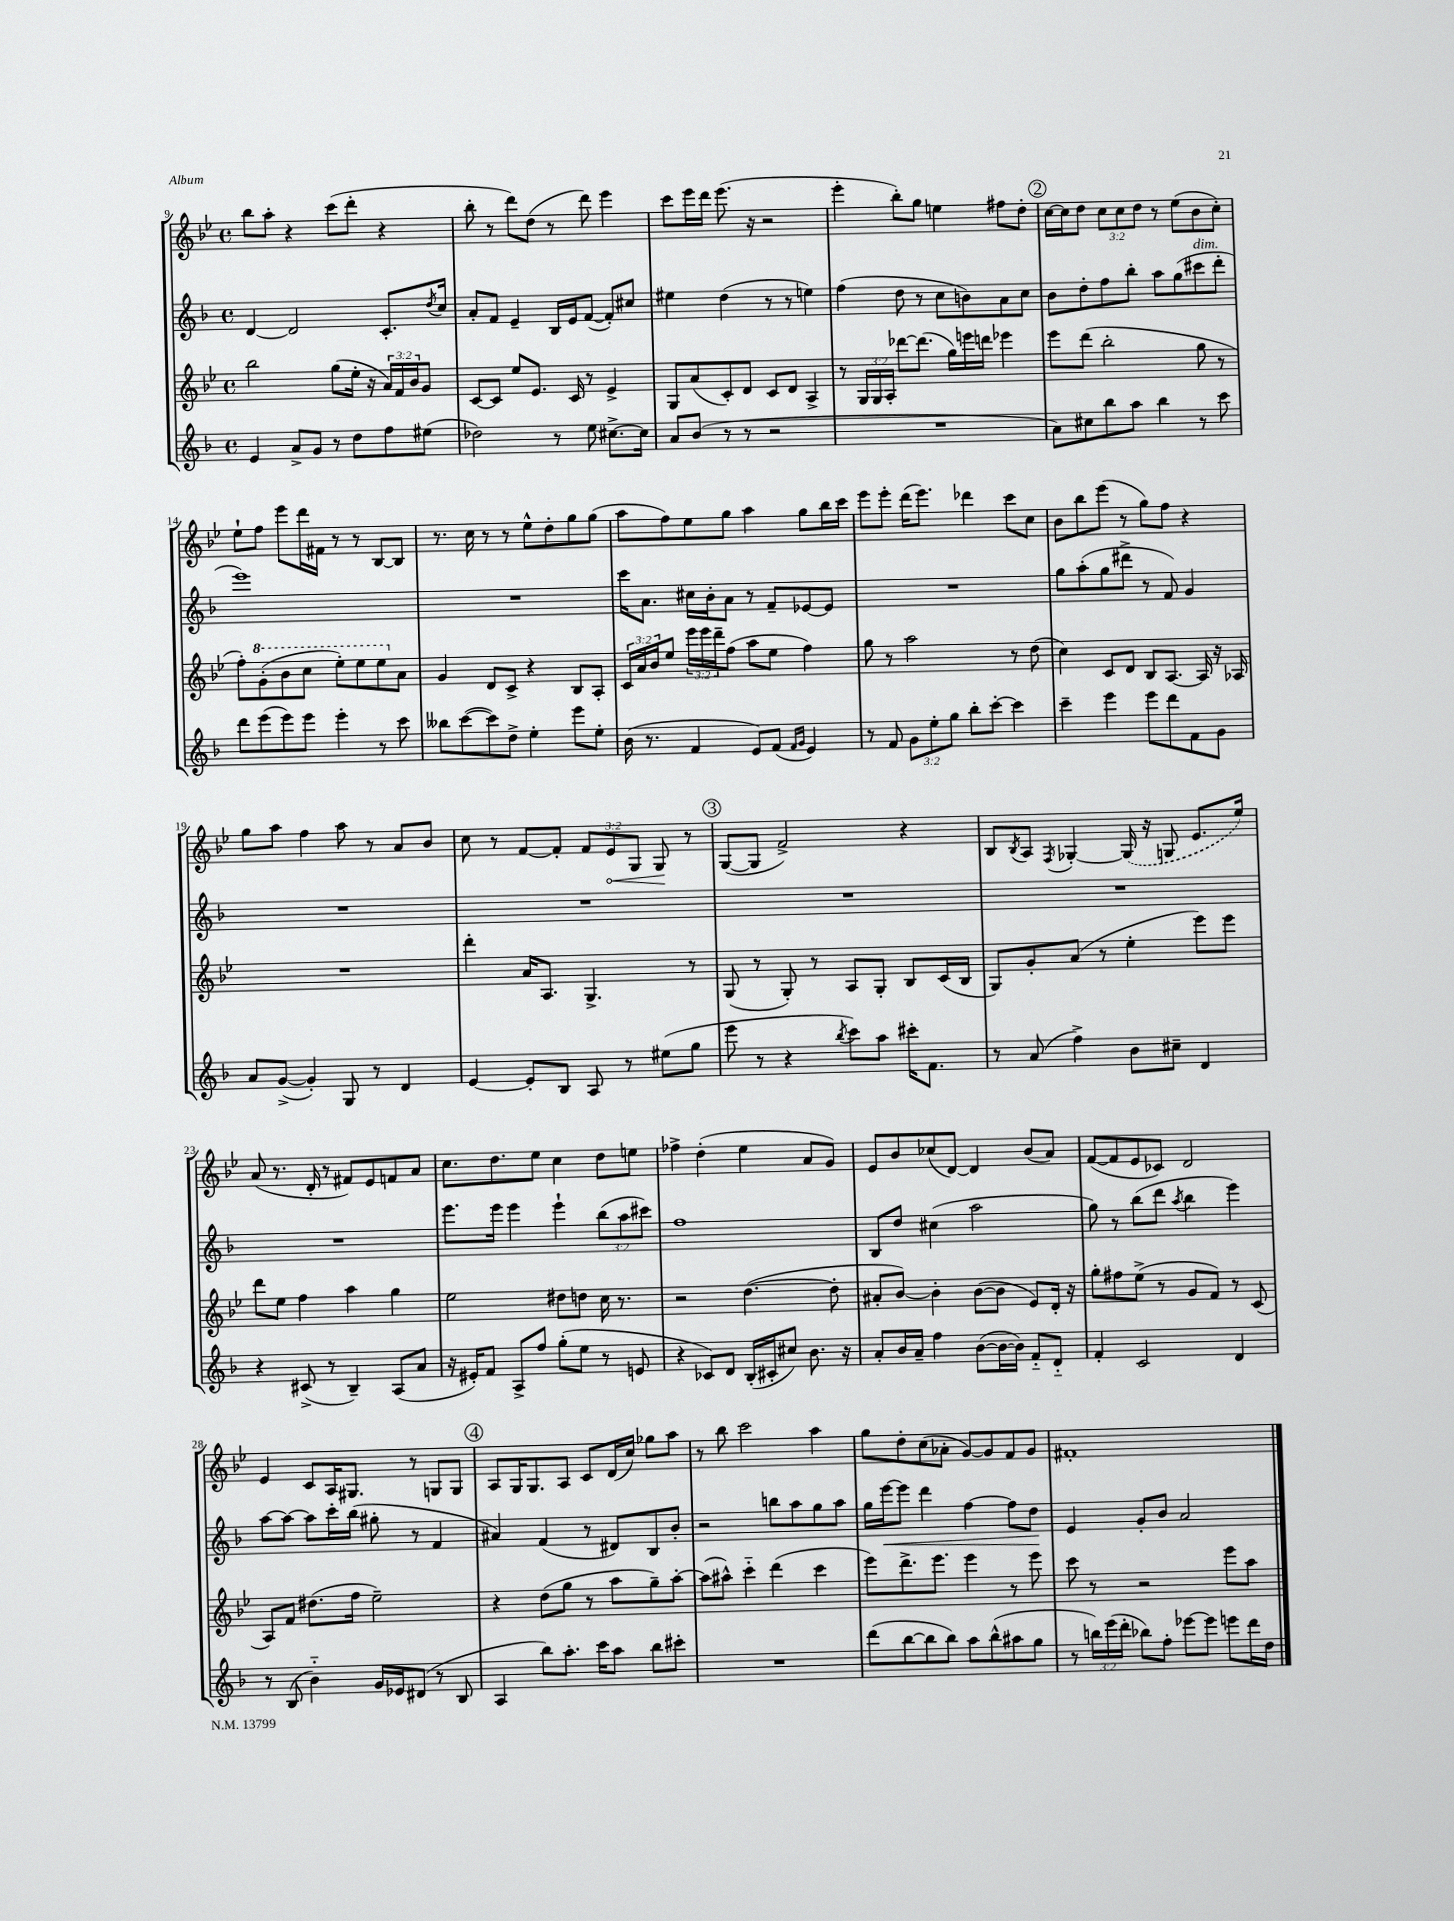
<<
\new StaffGroup <<
\new Staff = "s0" {
    \clef treble \key bes \major \defaultTimeSignature \time 4/4 \override Staff.TupletNumber.text = #tuplet-number::calc-fraction-text
    bes''8 a''8-. r4 c'''8( d'''8-. r4 |
    bes''8-. r8 d'''8) d''8( r8 d'''8) ees'''4 |
    c'''8 ees'''16 d'''16 ees'''8.( r16 r2 |
    ees'''4-. bes''8-.) g''8 e''4 fis''8 d''8-. |
    \mark \markup { \circle "2" } c''16~ c''16 d''8 \tuplet 3/2 { c''8 c''8 d''8 } r8 ees''8( bes'8 c''8-.) |
    ees''8-! f''8 ees'''8 d'''16 fis'16 r8 r8 bes8~ bes8 |
    r8. c''16 r8 r8 ees''8-^ d''8-. g''8 g''8( |
    a''8 f''8) ees''8 g''8 a''4 g''8 bes''16 c'''16 |
    ees'''8 ees'''8-. d'''16( ees'''8.) des'''4 c'''8 c''8 |
    bes'8 bes''8 ees'''8( r8 g''8) f''8 r4 |
    g''8 a''8 f''4 a''8 r8 a'8 bes'8 |
    c''8 r8 f'8~ f'8-. \tuplet 3/2 { f'8 \once \override Hairpin.circled-tip = ##t ees'8\< g8 } g8\! r8 |
    \mark \markup { \circle "3" } g8~( g8 f'2->) r4 |
    bes8 \acciaccatura { bes8 } a8 \acciaccatura { f8 } ges4~-. \once \slurDashed ges16( r16 g8 ees'8. ees''16) |
    a'8( r8. d'16-. r8 fis'8) ees'8 f'8 a'8 |
    c''8. d''8. ees''8 c''4 d''8 e''8 |
    fes''4-> d''4-.( ees''4 a'8 g'8) |
    ees'8 bes'8 ces''8( d'8~) d'4 bes'8( a'8) |
    f'8~( f'8 ees'8 ces'8) d'2 |
    ees'4 c'8 a16 gis8. r8 g8 g8 |
    \mark \markup { \circle "4" } a8 g16 g8. a8 c'8 d'16( c''16) ges''8 a''8 |
    r8 bes''8 c'''2 a''4 |
    g''8 d''8-. c''8( aes'8-. g'8~) g'8 f'8 g'8 |
    fis'1-. \bar "|." |
}
\new Staff = "s1" {
    \clef treble \key f \major \defaultTimeSignature \time 4/4 \override Staff.TupletNumber.text = #tuplet-number::calc-fraction-text
    d'4~ d'2 c'8.-. \acciaccatura { d''8 } c''16 |
    a'8-. f'8 e'4-- bes16 e'16 f'8~( f'8-.) cis''8 |
    eis''4 d''4( r8 r8 e''4) |
    f''4( d''8 r8 c''8 b'8) a'8 c''8 |
    \mark \markup { \circle "2" } bes'8 d''8-. f''8 bes''8-. a''8 g''8( cis'''8^\markup { \italic "dim." } d'''8-. |
    e'''1) |
    R1 |
    c'''16 a'8. cis''16 bes'16-. a'8 r8 f'8-- ees'8~ ees'8 |
    R1 |
    g''8 a''8-.( g''8 dis'''8-> r8 f'8) g'4 |
    R1 |
    R1 |
    \mark \markup { \circle "3" } R1 |
    R1 |
    R1 |
    e'''8. e'''16 e'''4 e'''4-! \tuplet 3/2 { bes''8( a''8 cis'''8) } |
    f''1 |
    bes8 d''8 cis''4( a''2 |
    g''8) r8 bes''8( d'''8 \acciaccatura { a''8 } bes''4 e'''4) |
    a''8~ a''8~ a''8 c'''16-. bes''16( gis''8-. r8 f'4 |
    \mark \markup { \circle "4" } ais'4) f'4( r8 dis'8) bes8 bes'8-. |
    r2 b''8 a''8 g''8 a''8 |
    g''16 e'''16~\< e'''8 d'''4 f''4~ f''8 d''8\! |
    e'4 g'8-. bes'8 a'2 \bar "|." |
}
\new Staff = "s2" {
    \clef treble \key bes \major \defaultTimeSignature \time 4/4 \override Staff.TupletNumber.text = #tuplet-number::calc-fraction-text
    bes''2 g''8( ees''16-. r16 \tuplet 3/2 { a'16) f'16 bes'16 } g'8 |
    c'8~ c'8 ees''8 ees'8. c'16 r8 ees'4-> |
    g8 a'8( c'8-.) d'8 c'8 d'8 a4-> |
    r8 \tuplet 3/2 { g16 g16 a16-. } des'''8~ des'''8.( g''16) e'''16 d'''16 ees'''4 |
    \mark \markup { \circle "2" } ees'''8 d'''8( bes''2-. g''8 r8 |
    f''8-.) \ottava #1 g''8-.( bes''8 c'''8 ees'''8-.) ees'''8 ees'''8 \ottava #0 a'8 |
    g'4 d'8 c'8-> r4 bes8 a8-. |
    \tuplet 3/2 { c'16 a'16 bes'16 } ees''8 \tuplet 3/2 { ees'''16 ees'''16 d'''16-- } f''8( a''8 ees''8 f''4) |
    g''8 r8 a''2 r8 d''8( |
    c''4) c'8 d'8 bes8 a8.~ a16 r16 aes16 |
    R1 |
    d'''4-. a'16 a8. g4.-> r8 |
    \mark \markup { \circle "3" } g8( r8 g8-.) r8 a8 g8-. bes8 c'16( bes16 |
    g8) g'8-. a'8( r8 ees''4-. ees'''8) ees'''8 |
    d'''8 ees''8 f''4 a''4 g''4 |
    ees''2 dis''8 d''8 c''16 r8. |
    r2 d''4.~( d''8-. |
    ais'8-. bes'8~) bes'4-. bes'8~( bes'8 ees'8) d'16-. r16 |
    g''8-. fis''8 ees''8->( r8 g'8 f'8) r8 c'8( |
    a8) f'8 dis''8.( f''16 ees''2--) |
    \mark \markup { \circle "4" } r4 d''8( g''8 r8 a''8 g''8--) a''8~-. |
    a''8( ais''8-^) c'''4-_ d'''4( c'''4 |
    ees'''8) d'''8.-> ees'''8. ees'''4 r8 ees'''8 |
    c'''8 r8 r2 ees'''8 a''8 \bar "|." |
}
\new Staff = "s3" {
    \clef treble \key f \major \defaultTimeSignature \time 4/4 \override Staff.TupletNumber.text = #tuplet-number::calc-fraction-text
    e'4 a'8-> g'8 r8 d''8 f''8 eis''8( |
    des''2) r8 e''8 cis''8.~-> cis''16 |
    a'8 bes'8( r8 r8 r2 |
    R1 |
    \mark \markup { \circle "2" } a'8) cis''8 bes''8 a''8 bes''4 r8 c'''8 |
    d'''8 e'''8( e'''8) e'''8 e'''4-. r8 c'''8 |
    beses''8 c'''8~( c'''8) d''8-> e''4-. e'''8 e''8-. |
    bes'16( r8. f'4 e'8) f'8( \grace { f'16 g'16 } e'4) |
    r8 f'8 \tuplet 3/2 { g'8 e''8-. g''8 } bes''8-. c'''8~-. c'''4 |
    c'''4-- e'''4 e'''8 d'''8 f'8 g'8 |
    a'8 g'8~->( g'4-.) g8 r8 d'4 |
    e'4~ e'8-. bes8 a8 r8 eis''8( g''8 |
    \mark \markup { \circle "3" } e'''8 r8 r4 \acciaccatura { bes''8 } c'''8) a''8 cis'''16-. f'8. |
    r8 a'8( f''4->) bes'8 cis''8-- d'4 |
    r4 cis'8->( r8 bes4--) a8( a'8 |
    r16 eis'16-.) f'8 a8-> f''8 g''8-.( e''8 r8 e'8 |
    r4 ces'8) d'8 bes16-.( cis'16-. cis''8) bes'8. r16 |
    a'8-. bes'16 a'16-- f''4 bes'8~( bes'16~ bes'16) f'8-_ d'8-_ |
    f'4-. c'2 d'4 |
    r8 bes8( bes'4-_) g'16 ees'16 dis'8( r8 bes8 |
    \mark \markup { \circle "4" } a4 bes''8) a''8.-. c'''16 a''8 bes''8 cis'''8-. |
    R1 |
    d'''8( bes''8~ bes''8 bes''8) a''8 bes''8-^( ais''8 g''8 |
    r8 \tuplet 3/2 { b''16) e'''16( d'''16-. } bes''8) f''8-. ees'''8~ ees'''8 e'''8 d'''16 d''16 \bar "|." |
}
>>
>>
\layout { \context { \Score currentBarNumber = #9 } }
